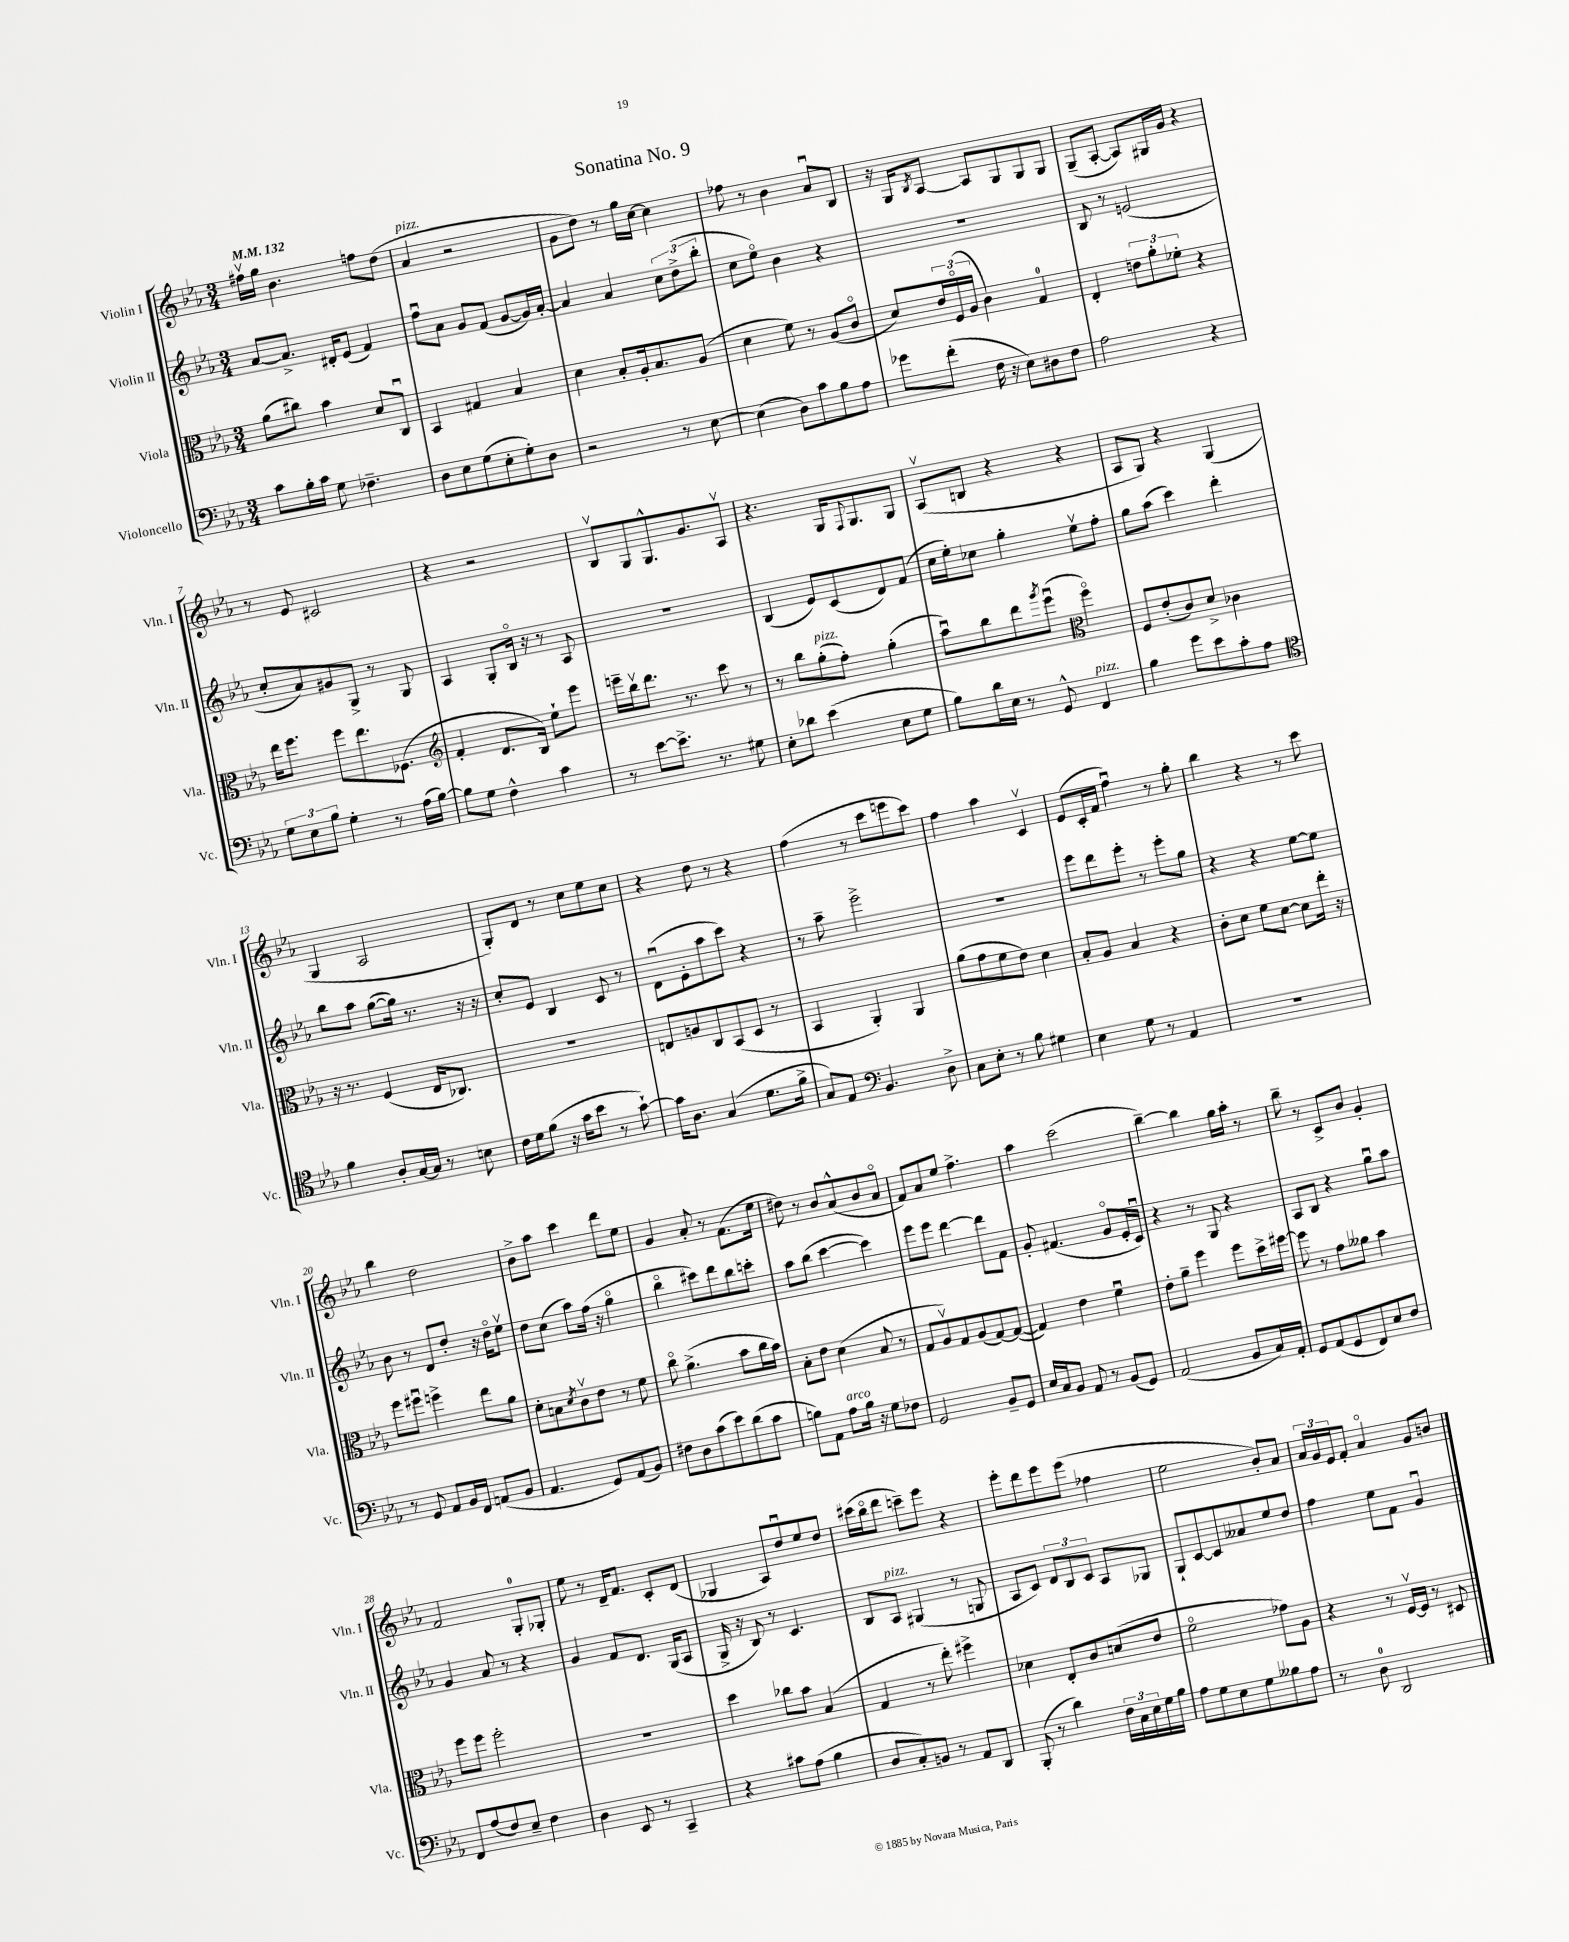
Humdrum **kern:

**kern	**kern	**kern	**kern
*part4	*part3	*part2	*part1
*staff4	*staff3	*staff2	*staff1
*I"Violoncello	*I"Viola	*I"Violin II	*I"Violin I
*I'Vc.	*I'Vla.	*I'Vln. II	*I'Vln. I
*clefF4	*clefC3	*clefG2	*clefG2
*k[b-e-a-]	*k[b-e-a-]	*k[b-e-a-]	*k[b-e-a-]
*M3/4	*M3/4	*M3/4	*M3/4
*MM132	*MM132	*MM132	*MM132
=1	=1	=1	=1
8c\L	(8a-\L	[8a-/L	16ff#Xv\LL
.	.	.	16gg\JJ
16B-'\L	8cc#X\J)	8.a-^/J]	4.b-\
16c\JJ	.	.	.
8G\	4b-\	.	.
.	.	16d#X'/KL	.
4.F-X~\	.	(8e-/J	.
.	8d/L	4f/)	8ffn\L
.	8Cu/J	.	(8dd\J
=2	=2	=2	=2
!	!	!	!LO:TX:a:i:t=pizz.
8D\L	4BB-/	8ffu\L	4a-/
8E-\	.	8a-\J	.
(8G\	4G#X/	8g/L	2r
8E-'\	.	(8f/J	.
8G'\)	4B-/	[8g/L	.
8D\J	.	16g/L])	.
.	.	[16a-'/JJ	.
=3	=3	=3	=3
2r	4d\	4a-/]	8g\L
.	.	.	8dd\J)
.	8B-'/L	4a-/	8r
.	16A-'/k	.	16gg\LL
.	8.B-/	.	[16cc\JJ
8r	.	12cc\L	4cc\]
.	.	(12dd^\	.
[8E-\	(8A-/J	.	.
.	.	12bb-'\J	.
=4	=4	=4	=4
(4E-\]	4d\	8cc\L	8ff-X\
.	.	8ee-\J)	8r
8D\L)	8f\)	4b-\	4b-\
8c\	8r	.	.
8B-\	(8A-/L	4r	8a-u/L
8A-\J	8c/J	.	8B-/J
=5	=5	=5	=5
8g-X\L	8d/L)	2.r	16r
.	.	.	16G/KL
.	.	.	8qB-/
(8f'\J	24e-/L	.	[8A-/J
.	(24F/	.	.
.	24A-/JJ	.	.
16F\	4c\)	.	8A-/L]
16r	.	.	.
8E-\L)	.	.	8G/
8D#X\	4G/	.	8G/
8F\J	.	.	8G/J
=6	=6	=6	=6
2A-\	4E-'/	8B-/	(8G~/L
.	.	8r	[8A-'/J
.	12en\L	(2en/	8A-/L])
.	12a-'\	.	.
.	.	.	16G#X/L
.	12f-X'\J	.	.
.	.	.	16g/JJ
4r	4r	.	4r
!!LO:LB:g=z
=7	=7	=7	=7
12G\L	16ee-\KL	8cc'/L	8r
.	8.ff\J	.	.
12E-\	.	.	.
.	.	8a-/)	8e-/
12B-\J	.	.	.
4G'\	8ff\L	8g#X/	2c#X/
.	8.ee-\	8G^/J	.
8r	.	8r	.
.	(8.F-X\J	.	.
(16A-\LL	.	8G/	.
[16B-\JJ)	.	.	.
=8	=8	=8	=8
*	*clefG2	*	*
8B-\L]	4f'/	4A-/	4r
8G\J	.	.	.
4F^^\	8.d/L	8G'/L	2r
.	.	16B-/Jk	.
.	16B-/Jk)	16r	.
4c\	8ee-`\L	8r	.
.	8eee-\J	8A-/	.
=9	=9	=9	=9
8r	16eeen~\LL	2.r	8B-v/L
.	16bb-v\J	.	.
[8e-\L	8.ddd\J	.	8G/
8.e-^\J]	.	.	8.G^^/
.	8.r	.	.
8.r	.	.	8.g/
.	8ccc\	.	.
8G#X\	8r	.	8A-v/J
=10	=10	=10	=10
8E-'\L	8r	(4B-/	4.r
8d-X\J	8bb-\L	.	.
!	!LO:TX:a:i:t=pizz.	!	!
(4e-\	(8gg'\	8e-/L)	.
.	8ff'\J)	(8c/	16G/KL
.	.	.	8qqF/
.	.	.	8.G/
8E-\L	(4gg'\	8d/)	.
8G\J	.	(8f/J	8G/J
=11	=11	=11	=11
8B-\L)	8aa-u\L)	16cc\LL	(8A-v/L
.	.	16ee-'\J)	.
16d\L	8bb-\	8cc-X\J	8Bn/J
16E-\JJ	.	.	.
8r	8ddd\	4gg'\	4r
.	8qggg/	.	.
8GG^^/	(8eee-u\J	.	.
*	*clefC3	*	*
!LO:TX:a:i:t=pizz.	!	!	!
4FF/	4ff\)	8ee-v\L	4r
.	.	8ff'\J	.
=12	=12	=12	=12
4B-\	8F/L	8gg\L	8A-/L
.	(8e-'/	(8aa-\J	8G/J)
8g\L	8c/)	4ccc\)	4r
8e-\	8d^/J	.	.
8c'\	4c-X\	4ddd'\	(4G/
8A-\J	.	.	.
!!LO:LB:g=z
=13	=13	=13	=13
*clefC4	*	*	*
4f\	16r	8bb-\L	4G/
.	8.r	.	.
.	.	8aa-\J	.
8A-'/L	(4F/	([8gg\L	2A-/
[16G/L	.	16gg\Jk])	.
16G/JJ]	.	8.r	.
8r	16E-/KL	.	.
.	8.C-X/J)	.	.
8Bn\	.	16r	.
.	.	16r	.
=14	=14	=14	=14
16c\LL	2.r	8cc'/L	8G'/L)
16d\J	.	.	.
(8f\J	.	8e-/J	8d/J
16r	.	4B-/	8r
16g\KL	.	.	.
8b-\J	.	.	8cc\L
8r	.	8c/	8ee-\
[8g`\)	.	8r	8cc\J
=15	=15	=15	=15
16g\KL]	8En/L	(8du\L	4r
8.A-\J	.	.	.
.	8An/	8e-'\	.
(4G/	8C/	8aa-\	8dd\
.	(8BB-/	8ccc\J)	8r
8.d\L	8D/J	4r	4r
.	8r	.	.
16f^\Jk	.	.	.
=16	=16	=16	=16
8G/L)	4BB-/	8r	(4ff\
8E-/J	.	8aa-~\	.
*clefF4	*	*	*
4.BB-/	4AA-'/)	2eee-^\	8r
.	.	.	8ccc\L
.	4AA-/	.	8eeen\
8D^\	.	.	8ccc\J)
=17	=17	=17	=17
8C\L	(8a-\L	2.r	4ff\
8E-'\J	8g\	.	.
8r	8f\	.	4aa-\
8B-\	8e-\J)	.	.
4G#X\	4d\	.	4cv/
=18	=18	=18	=18
4E-\	8B-'/L	8eee-\L	(8e-/L
.	8A-/J	8ddd\	16c'/L
.	.	.	16f/JJ
8G\	4B-/	8eee-'\J	4ffu\)
8r	.	8r	.
4AA-/	4r	8eee-'\L	8r
.	.	8gg\J	8gg'\
=19	=19	=19	=19
2.r	8c'\L	4r	4bb-\
.	8d\J	.	.
.	8f\L	4r	4r
.	[8d\J	.	.
.	8d\L]	[8ee-\L	8r
.	16ee-'\Jk	8ee-\J]	8ccc\
.	16r	.	.
!!LO:LB:g=z
=20	=20	=20	=20
8r	8ff\L	8b-\	4bb-\
8GG/	8ff#Xu\J	8r	.
8AA-/L	4ffn^\	8d/L	2dd\
16BB-/L	.	8dd'/J	.
16FF/JJ	.	.	.
(8AAn/L	8ee-\L	16r	.
.	.	16dd\KL	.
8BB-/J	8a-\J	8ee-v\J	.
=21	=21	=21	=21
4.AA-/	8d'\L	8dd\L	8b-^\L
.	8Bn\	(8cc\J	8aa-\J
.	8qd/	.	.
.	8cv\	8aa-\L)	4ccc\
8GG/L)	8e-\J	(16ff\Jk	.
.	.	16r	.
(8AA-/	8r	4gg\	8ddd\L
8BB-/J)	8f\	.	8ee-\J
=22	=22	=22	=22
8F#X\L	8cc\	4bb-\	4g/
8D\	(4.a-^\	.	.
(8c\	.	8ccc#X\L)	8a-'/
8e-\)	.	8ddd\	8r
(8d\	8b-\L	8bb-\	(8.f\L
8c\J	16cc\L	8cccn'\J	.
.	16b-\JJ)	.	16ee-\Jk
=23	=23	=23	=23
8Bn\L)	8B-'\L	8aa-\L	8dd#X\)
8AA-\J	8e-\J	(8bb-\J	8r
!LO:TX:a:i:t=arco	!	!	!
8A-\L	(4d\	[4ccc\	8b-/L
16B\Jk	.	.	(8a-^^/
16r	.	.	.
8G\L	8B-/	4ccc\])	8b-/
8F-X\J	8r	.	8a-/J
=24	=24	=24	=24
2GG/	8G/L	8eee-\L	8f/L)
.	8A-v/)	8eee-\J	8a-/
.	8G/	[4ddd\	8ee-/J
.	(8A-/	.	4.ff^\
8BB-~/L	[8G/)	8ddd\L]	.
8GG/J	(8G/J_	8f\J	.
=25	=25	=25	=25
16E-/LL	4G/])	8g'/	4aa-\
16C/J	.	.	.
8BB-/J	.	(4.f#X/	.
8AA-/	4e-\	.	(2ccc\
8r	.	.	.
(8BB-/L	4fu\	8g/L	.
8GG/J)	.	16e-'/L	.
.	.	16cu/JJ)	.
=26	=26	=26	=26
(2AA-/	8e-'\L	4r	[4bb-~\)
.	8a-~\J	.	.
.	4ff\	8r	4bb-\]
.	.	8G/	.
8BB-/L	8ff\L	4r	16gg\LL
.	.	.	16aa-'\JJ
16C/L)	16dd^\L	.	8r
16AA-'/JJ	[16ff#X\JJ	.	.
=27	=27	=27	=27
8GG/L	8ff#\]	8A-/L	8bb-~\
(8AA-/	8r	8B-/J	8r
8GG/	8g\L	4r	8c^/L
8FF/)	8a--X\J	.	8b-/J
8E-/	4b-\	8ggu\L	4g'/
8F/J	.	8aa-\J	.
!!LO:LB:g=z
=28	=28	=28	=28
8FF/L	8ff\L	4g/	2f/
(8A-/	8ff\J	.	.
8F/)	2ff'\	8a-/	.
8E-~/J	.	8r	.
4F\	.	4r	8G'/L
.	.	.	8G-X'/J
=29	=29	=29	=29
4D\	2.r	4g/	8ee-\
.	.	.	8r
8EE-/	.	8f/L	16d~/KL
.	.	.	8.f/J
8r	.	8.d/J	.
4CC~/	.	.	8c'/L
.	.	(16G/KL	.
.	.	8A-/J	(8d/J
=30	=30	=30	=30
4r	4dd\	16G^/	4G-X/
.	.	16r	.
.	.	8B-/)	.
8c#X\L	8cc-X\L	8r	8A-/L)
(8A-\J	8b-\J	4.c/	8ddu/
4B-\	(4B-/	.	8ee-/
.	.	.	8dd/J
=31	=31	=31	=31
8D/L	4G/	8B-/L	(16ccc#X\LL
.	.	.	16bb-\J
!	!	!LO:TX:a:i:t=pizz.	!
8C'/)	.	8A-/J	8ddd\J
8BBn/J	8r	(4G#X/	8cccn~\L)
8r	8ee-'\)	.	8eee-\J
8AA-/L	4ff#X^\	8r	4r
8DD/J	.	8Gn/	.
=32	=32	=32	=32
(8BBB-'/	4d-X\	8A-/L	8eee-'\L
8r	.	8c/J)	8ddd\
4d\)	8E-'/L	12d/L	8eee-\
.	.	12B-/	.
.	8c/	.	(8eee-\J
.	.	12c/J	.
24F\LL	(8dn/	8A-/L	4ff-X\
24C\	.	.	.
24E-\	.	.	.
16G\	8e-/J	8G-X/J	.
16B-\JJ	.	.	.
=33	=33	=33	=33
8A-\L	2f\	8G`/L	2ee-\
8G\	.	[8c/	.
8E-\	.	8c/]	.
8G\	.	8a--X/	.
8B--X\	8g-X\L)	8ee-/	8b-'/L)
8A-\J	8A-\J	8dd/J	8a-/J
=34	=34	=34	=34
8r	4r	4ff\	24a-/LL
.	.	.	24g/
.	.	.	24e-/J
8D\	.	.	8f'/J
2DD/	8r	8ee-\L	4a-/
.	[16Fv/LL	8f\J	.
.	16F/JJ]	.	.
.	8r	4gu/	8g/L
.	8D#X/	.	8bn/J
==	==	==	==
*-	*-	*-	*-
